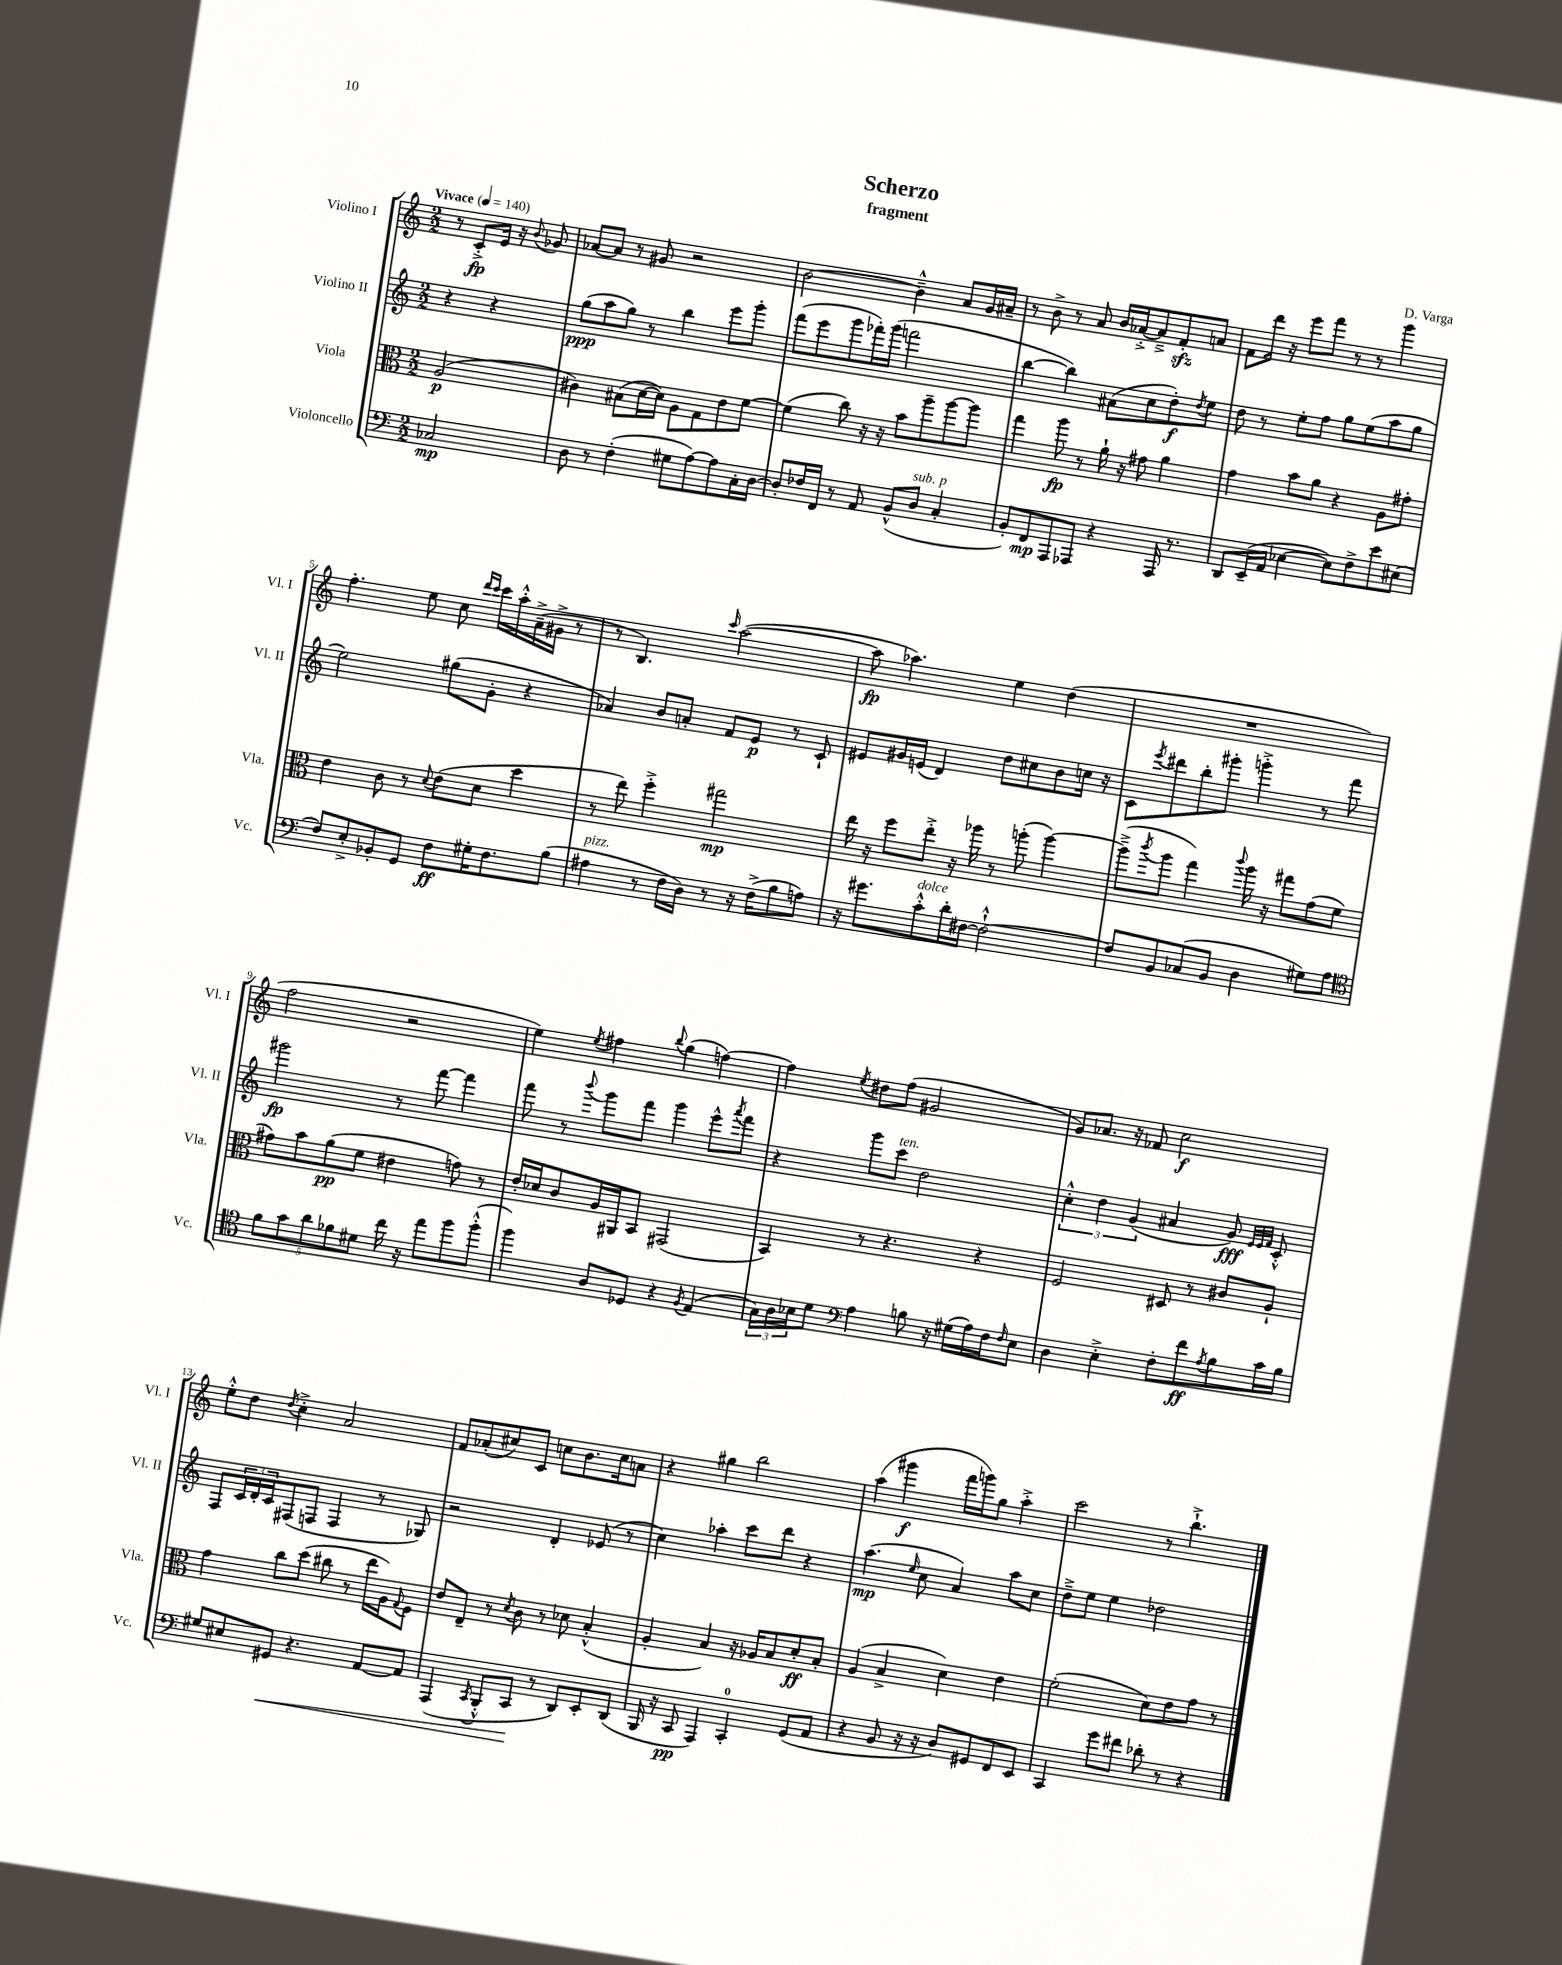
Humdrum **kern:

**kern	**dynam	**kern	**dynam	**kern	**dynam	**kern	**dynam
*part4	*part4	*part3	*part3	*part2	*part2	*part1	*part1
*staff4	*staff4	*staff3	*staff3	*staff2	*staff2	*staff1	*staff1
*I"Violoncello	*	*I"Viola	*	*I"Violino II	*	*I"Violino I	*
*I'Vc.	*	*I'Vla.	*	*I'Vl. II	*	*I'Vl. I	*
*clefF4	*	*clefC3	*	*clefG2	*	*clefG2	*
*k[]	*	*k[]	*	*k[]	*	*k[]	*
*M2/2	*	*M2/2	*	*M2/2	*	*M2/2	*
*MM140	*	*MM140	*	*MM140	*	*MM140	*
=	=	=	=	=	=	=	=
!	!	!	!	!	!	!LO:TX:a:B:t=Vivace	!
2C-X/	mp	(2A/	p	4r	.	8r	.
.	.	.	.	.	.	8c'^/L	fp
.	.	.	.	4r	.	16e/Jk	.
.	.	.	.	.	.	16r	.
.	.	.	.	.	.	8qqb/	.
.	.	.	.	.	.	8g-X/	.
=1	=1	=1	=1	=1	=1	=1	=1
8D\	.	4c#X\)	.	(8gg\L	ppp	[8a-X/L	.
8r	.	.	.	8aa\	.	8a-/J]	.
(4F'\	.	(8B#X\L	.	8gg\J)	.	8r	.
.	.	[16d\L	.	8r	.	8g#X/	.
.	.	16d\JJ])	.	.	.	.	.
8G#X\L	.	8A\L	.	4bb\	.	2r	.
[8A\)	.	8G\	.	.	.	.	.
8A\]	.	8e\	.	8eee\L	.	.	.
16C'\L	.	[8f\J	.	8ggg'\J	.	.	.
[16D\JJ	.	.	.	.	.	.	.
=2	=2	=2	=2	=2	=2	=2	=2
8D'/L]	.	(4f\]	.	(8fff\L	.	[2b\	.
16F-X/L	.	.	.	8eee\	.	.	.
16FF/JJ	.	.	.	.	.	.	.
8r	.	8cc\)	.	8ggg\	.	.	.
8AA/	.	16r	.	16fff-X'\L)	.	.	.
.	.	16r	.	(16ggg\JJ	.	.	.
(8BB^^/L	.	8b\L	.	2fffn\	.	4b~^^\]	.
!LO:TX:a:i:t=sub. p	!	!	!	!	!	!	!
8D/J	.	8aa~\	.	.	.	.	.
4C'/	.	[8aa\	.	.	.	8a/L	.
.	.	8aa\J]	.	.	.	16g/L	.
.	.	.	.	.	.	16a#X~/JJ	.
=3	=3	=3	=3	=3	=3	=3	=3
8BB'/L)	.	4gg\	.	[4bb\	.	8r	.
8FF/	mp	.	.	.	.	8b^\	.
8AAA/	.	8aa\	fp	4bb\])	.	8r	.
8AAA-X/J	.	8r	.	.	.	8a/	.
4r	.	16a`\	.	(8a#X\L	.	16b/LL	.
.	.	16r	.	.	.	[16a-X'^/J	.
.	.	8g#X\	.	8cc\	.	8a-~^/]	.
16AAA-/	.	4a\	.	8dd'\)	f	8fzz'/	.
8.r	.	.	.	.	.	.	.
.	.	.	.	8qdd/	.	.	.
.	.	.	.	8ee\J	.	8an/J	.
=4	=4	=4	=4	=4	=4	=4	=4
8DD/L	.	4g\	.	8dd\	.	8f\L	.
(16EE~/L	.	.	.	8r	.	16ddd\Jk	.
16AA/JJ	.	.	.	.	.	16r	.
[4E-X\	.	8b\L	.	8ee'\L	.	8eee\L	.
.	.	8a\J	.	8ff\J	.	8fff\J	.
8E-\L])	.	4r	.	8gg\L	.	8r	.
8F^\	.	.	.	(8ee\	.	8r	.
8e\	.	8A\L	.	8aa\	.	4ggg\	.
(8E#X\J	.	8g#X'\J	.	8gg\J	.	.	.
!!LO:LB:g=z
=5	=5	=5	=5	=5	=5	=5	=5
8F/L)	.	4e\	.	2ee\)	.	4.ff'\	.
8E'^/	.	.	.	.	.	.	.
8BB-X'/	.	8c\	.	.	.	.	.
8GG/J	.	8r	.	.	.	8ee\	.
.	.	8qqd/	.	.	.	.	.
8F\L	ff	(8e\L	.	(8gg#X\L	.	8cc\	.
.	.	.	.	.	.	16qqddd/LL	.
.	.	.	.	.	.	16qqccc/JJ	.
16G#X'\K	.	8d\J	.	8g'\J	.	16ccc\LL	.
8.F\	.	.	.	.	.	16aa'^^\	.
.	.	4dd\	.	4r	.	(16a~^\	.
.	.	.	.	.	.	16g#X^\JJ	.
(8B\J	.	.	.	.	.	8r	.
=6	=6	=6	=6	=6	=6	=6	=6
!LO:TX:a:i:t=pizz.	!	!	!	!	!	!	!
4A#X\	.	8r	.	4a-X/)	.	8r	.
.	.	8ee\)	.	.	.	4.B/)	.
8r	.	4ff'^\	.	8b/L	.	.	.
16F\LL	.	.	.	8an'/J	.	.	.
16D\JJ)	.	.	.	.	.	.	.
.	.	.	.	.	.	16qqccc/	.
8r	.	2gg#X\	mp	8f/L	.	([2aa\	.
16r	.	.	.	8e/J	p	.	.
(16F^\KL	.	.	.	.	.	.	.
8B\	.	.	.	8r	.	.	.
8An\J)	.	.	.	8c`/	.	.	.
=7	=7	=7	=7	=7	=7	=7	=7
16r	.	16ee\	.	8e#X/L	.	8aa\]	fp
8.g#X\L	.	16r	.	.	.	.	.
.	.	8ff\L	.	16g#X/L	.	4.aa-X\)	.
.	.	.	.	(16en/JJ	.	.	.
!LO:TX:a:i:t=dolce	!	!	!	!	!	!	!
8c'^^\	.	8ee'^\J	.	4d/)	.	.	.
16d'\L	.	16r	.	.	.	.	.
[16F#X\JJ	.	16aa-X\	.	.	.	.	.
2F#`^^\_	.	8r	.	8dd\L	.	4ee\	.
.	.	(8aan'\	.	8cc#X\	.	.	.
.	.	[4aa\)	.	8b\	.	(4dd\	.
.	.	.	.	16ccn\Jk	.	.	.
.	.	.	.	16r	.	.	.
=8	=8	=8	=8	=8	=8	=8	=8
8F#/L]	.	(8aa~^\L]	.	8c\L	.	1r	.
.	.	8qccc/	.	8qeee/	.	.	.
8BB/	.	8aa\J	.	8ddd#X\	.	.	.
(8C-X/	.	4gg\)	.	8bb'\	.	.	.
8BB/J	.	.	.	8ggg#X'\J	.	.	.
.	.	8qqccc/	.	.	.	.	.
4D\	.	16aa\	.	4gggn'^\	.	.	.
.	.	16r	.	.	.	.	.
.	.	8gg#X\L	.	.	.	.	.
8G#X\L)	.	(8g\	.	8r	.	.	.
8A\J	.	8f\J	.	8fff\	.	.	.
!!LO:LB:g=z
=9	=9	=9	=9	=9	=9	=9	=9
*clefC4	*	*	*	*	*	*	*
10f\L	.	8g#X\L)	.	2ggg#X\	fp	2ff\	.
10g\	.	.	.	.	.	.	.
.	.	8b\	.	.	.	.	.
10a\	.	.	.	.	.	.	.
.	.	(8a\	pp	.	.	.	.
10f-X\	.	.	.	.	.	.	.
.	.	8f\J	.	.	.	.	.
10d#X\J	.	.	.	.	.	.	.
16cc\	.	4e#X\	.	8r	.	2r	.
16r	.	.	.	.	.	.	.
8ee\L	.	.	.	[8fff\	.	.	.
8ff\	.	8gn\)	.	4fff\]	.	.	.
(8ff'^^\J	.	8r	.	.	.	.	.
=10	=10	=10	=10	=10	=10	=10	=10
4ff\)	.	16e'/LL	.	8fff\	.	4ee\)	.
.	.	16d-X/J	.	.	.	.	.
.	.	8c/	.	8r	.	.	.
.	.	.	.	8qqbbb/	.	8qee/	.
8A/L	.	16A/L	.	8ggg\L	.	4ff#X\	.
.	.	16AA#X/J	.	.	.	.	.
8D-X/J	.	8BB/J	.	8fff\J	.	.	.
.	.	.	.	.	.	8qqbb/	.
4r	.	(2GG#X/	.	4ggg\	.	(4gg\	.
8qF/	.	.	.	.	.	.	.
(4E/	.	.	.	8eee^^\L	.	[4ffn\)	.
.	.	.	.	8qaaa/	.	.	.
.	.	.	.	8fff\J	.	.	.
=11	=11	=11	=11	=11	=11	=11	=11
24G\LL)	.	4BB/)	.	4r	.	4ff\]	.
24A\	.	.	.	.	.	.	.
24B-X\J	.	.	.	.	.	.	.
8d\J	.	.	.	.	.	.	.
*clefF4	*	*	*	*	*	*	*
.	.	.	.	.	.	8qee/	.
4A\	.	8r	.	8ggg\L	.	8dd#X\L	.
!	!	!	!	!LO:TX:a:i:t=ten.	!	!	!
.	.	4.r	.	8ccc\J	.	(8ff\J	.
8Bn\	.	.	.	2dd\	.	2g#X/	.
16r	.	.	.	.	.	.	.
(16G#X\LL	.	.	.	.	.	.	.
16A\)	.	4r	.	.	.	.	.
16F\J	.	.	.	.	.	.	.
16qqF/	.	.	.	.	.	.	.
8E\J	.	.	.	.	.	.	.
=12	=12	=12	=12	=12	=12	=12	=12
4D\	.	2F/	.	6cc'^^\	.	8g/L)	.
.	.	.	.	.	.	8.a-X/J	.
.	.	.	.	6dd\	.	.	.
4E'^\	.	.	.	.	.	.	.
.	.	.	.	.	.	16r	.
.	.	.	.	(6g/	.	.	.
.	.	.	.	.	.	8f-X/	.
8F'\L	.	8D#X/	.	4a#X/	.	2cc\	f
8f\	ff	8r	.	.	.	.	.
8qA/	.	.	.	.	.	.	.
8B\	.	8c#X/L	.	8g/)	fff	.	.
.	.	.	.	32qqe/LLL	.	.	.
.	.	.	.	32qqe/	.	.	.
.	.	.	.	32qqf/JJJ	.	.	.
16c\L	.	8A`/J	.	8c'^^/	.	.	.
16B\JJ	.	.	.	.	.	.	.
!!LO:LB:g=z
=13	=13	=13	=13	=13	=13	=13	=13
8G#X/L	.	4g\	.	8F/L	.	8ee'^^\L	.
8E#X/	.	.	.	24c/L	.	8dd\J	.
.	.	.	.	24d'/	.	.	.
.	.	.	.	24c/J	.	.	.
.	.	.	.	.	.	8qdd/	.
!	!LO:HP:b	!	!	!	!	!	!
8GG#X/J	<	8cc\L	.	(8F#X/	.	4cc'^\	.
4.r	.	(8dd\J	.	8Fn/J	.	.	.
.	.	8cc#X\	.	4F/	.	2a/	.
.	.	8r	.	.	.	.	.
[8AA/L	.	16ee\LL	.	8r	.	.	.
.	.	16A\J)	.	.	.	.	.
.	.	8qqG/	.	.	.	.	.
8AA/J]	.	8F\J	.	8G-X/)	.	.	.
=14	=14	=14	=14	=14	=14	=14	=14
(4AAA/	.	8e/L	.	2r	.	8f/L	.
.	.	8E~/J	.	.	.	(8a-X'/	.
8qCC/	.	.	.	.	.	.	.
8BBB'^^/L	.	8r	.	.	.	8cc#X/)	.
.	.	8qd/	.	.	.	.	.
8CC/J	.	8c\	.	.	.	8c/J	.
8r	[	8r	.	4d'/	.	8ccn\L	.
8DD/L)	.	8d-X\	.	.	.	8.b\	.
8EE'/	.	(4B'^^/	.	(8e-X/	.	.	.
.	.	.	.	.	.	16cc\k	.
(8DD/J	.	.	.	8r	.	8an\J	.
=15	=15	=15	=15	=15	=15	=15	=15
16BBB/	.	4A'/	.	4cc\)	.	4r	.
16r	.	.	.	.	.	.	.
8CC/	pp	.	.	.	.	.	.
4AAA/)	.	4B/)	.	4aa-X'\	.	4gg#X\	.
4CC'/	.	16r	.	8ccc\L	.	2bb\	.
.	.	16A-X/KL	.	.	.	.	.
.	.	8B/	.	8ddd\J	.	.	.
(8GG/L	.	8d'/	ff	4r	.	.	.
8AA/J	.	8B'/J	.	.	.	.	.
=16	=16	=16	=16	=16	=16	=16	=16
4r	.	(4A/	.	(4.aa\	mp	(4aa\	.
8BB/	.	4B^/	.	.	.	4ggg#X\	f
.	.	.	.	16qqee/	.	.	.
16r	.	.	.	8cc\	.	.	.
16r	.	.	.	.	.	.	.
8D/L)	.	4d\)	.	4a/)	.	16fff\LL	.
.	.	.	.	.	.	16gggn\J)	.
8GG#X/	.	.	.	.	.	8gg\J	.
8FF/	.	4e\	.	8aa\L	.	4aa'^\	.
8EE/J	.	.	.	8cc\J	.	.	.
=17	=17	=17	=17	=17	=17	=17	=17
4CC/	.	(2f'\	.	8dd~^\L	.	2ccc\	.
.	.	.	.	8ee\J	.	.	.
8g\L	.	.	.	4ee\	.	.	.
8f#X\J	.	.	.	.	.	.	.
8d-X'\	.	8d\L)	.	2dd-X\	.	8r	.
8r	.	8e\	.	.	.	4.bb`^\	.
4r	.	8g\J	.	.	.	.	.
.	.	8r	.	.	.	.	.
==	==	==	==	==	==	==	==
*-	*-	*-	*-	*-	*-	*-	*-
